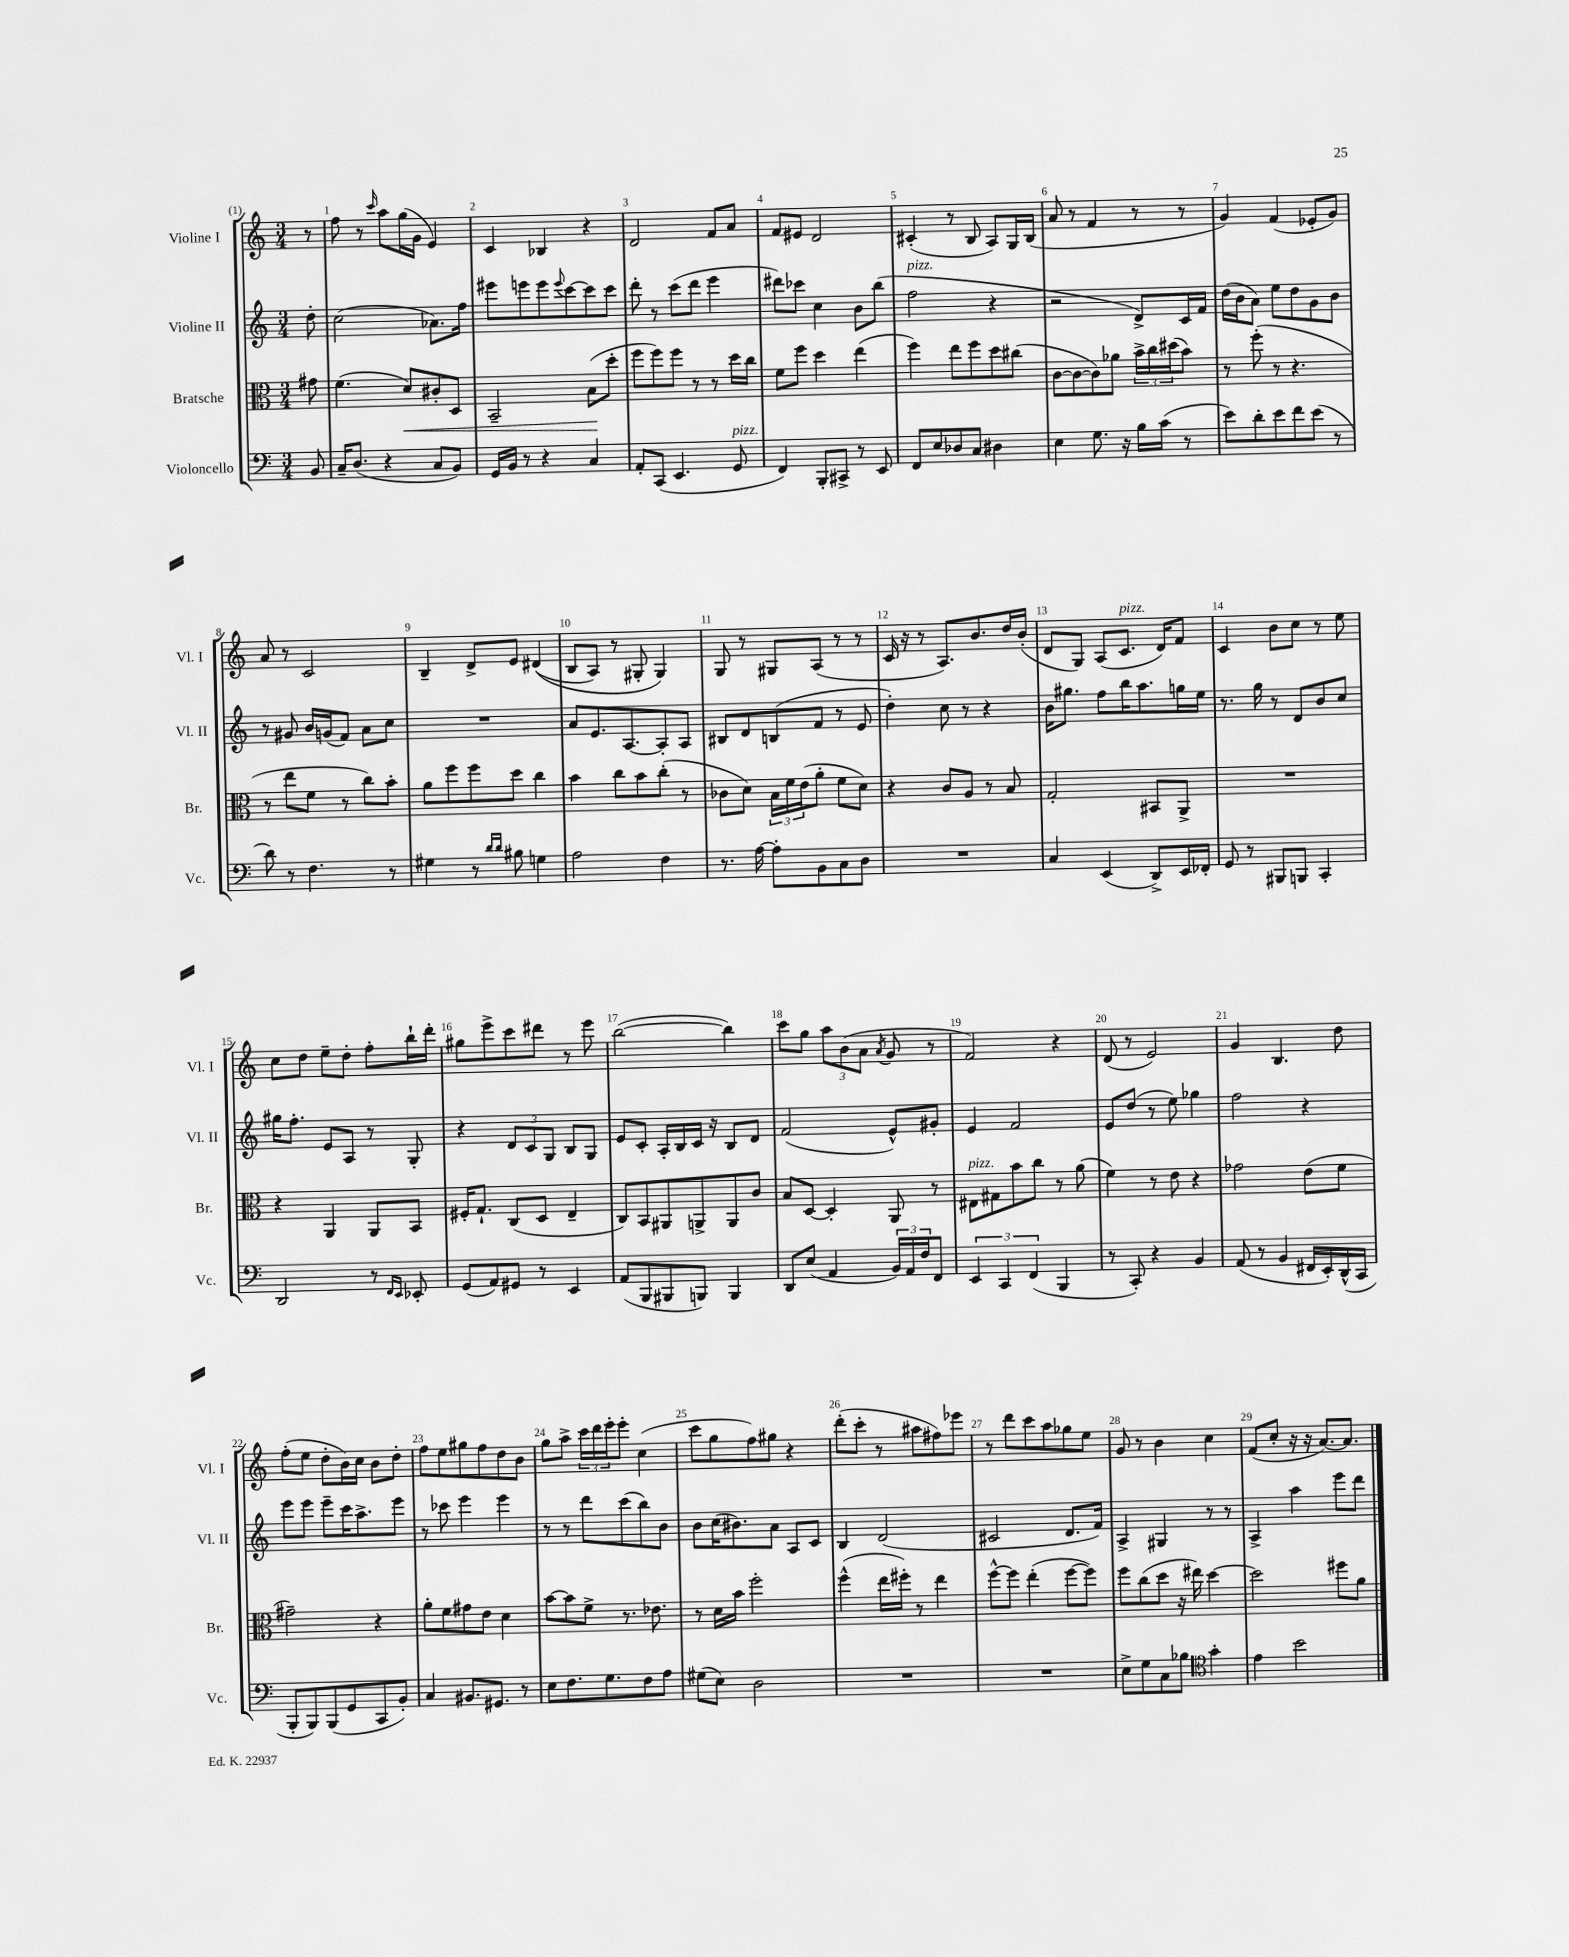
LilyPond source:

<<
\new StaffGroup <<
\new Staff = "s0" \with { instrumentName = "Violine I" shortInstrumentName = "Vl. I" } {
    \clef treble \key c \major \numericTimeSignature \time 3/4 \partial 8
    r8 |
    f''8 r8 \grace { c'''16 } a''8 g''16( g'16 e'4) |
    c'4 bes4 r4 |
    d'2 f'8 a'8 |
    f'8 eis'8 d'2 |
    cis'4-.( r8 b8 a8) g16 b16( |
    a'8 r8 f'4 r8 r8 |
    g'4) f'4( ees'8-. g'8) |
    a'8 r8 c'2 |
    b4-- d'8-> e'8 dis'4(\( |
    b8 a8) r8 gis8-. gis4\) |
    g8 r8 gis8 a8( r8 r8 |
    c'16 r16 r8 a8.) b'8. d''16 b'16-.( |
    d'8 g8) a8( c'8.^\markup { \italic "pizz." } d'16) f'8 |
    c'4 b'8 c''8 r8 e''8 |
    c''8 d''8 e''8-- d''8-. f''8-. b''16-! d'''16-. |
    gis''8 e'''8-> c'''8 dis'''8 r8 e'''8 |
    b''2~( b''4) |
    c'''8 g''8 \tuplet 3/2 { a''8 b'8( a'8 } \acciaccatura { a'8 } g'8 r8 |
    f'2) r4 |
    d'8( r8 e'2) |
    g'4 b4. d''8 |
    f''8-.( e''8 d''8-. b'16) c''16 b'8 d''8-. |
    f''8 e''8 gis''8 f''8 d''8 b'8 |
    g''8 a''8-> \tuplet 3/2 { c'''16 d'''16 e'''16-. } e'''8-. c''4( |
    c'''8 g''8 f''8) gis''8 r4 |
    d'''8-.( c'''8-. r8 ais''8 fis''8) ees'''8 |
    r8 d'''8 c'''8 a''8 ges''8 e''8 |
    g'8 r8 b'4 c''4 |
    f'8( c''8-. r16 r16 a'8.~) a'8. \bar "|." |
}
\new Staff = "s1" \with { instrumentName = "Violine II" shortInstrumentName = "Vl. II" } {
    \clef treble \key c \major \numericTimeSignature \time 3/4 \partial 8
    d''8-. |
    c''2( aes'8.) f''16 |
    eis'''8 e'''8 e'''8 \appoggiatura { e'''8 } c'''8~ c'''8 c'''8 |
    d'''8-. r8 c'''8( d'''8 e'''4 |
    dis'''8) ces'''8 c''4 b'8 b''8( |
    f''2^\markup { \italic "pizz." } r4 |
    r2 d'8->) c'16 f'16 |
    d''16( b'16 a'8) e''8 d''8 g'8 b'8 |
    r8 gis'8 b'16 g'16( f'8) a'8 c''8 |
    R2. |
    a'8 e'8. a8.~ a8-. a8 |
    bis8 d'8 b8( f'8 r8 e'8 |
    d''4-.) c''8 r8 r4 |
    b'16 gis''8. f''8 b''16 a''8. g''16 e''16 |
    r8. g''16 r8 d'8 b'8 c''8 |
    gis''16 f''8.-. e'8 a8 r8 g8-. |
    r4 \tuplet 3/2 { d'8 c'8 g8 } b8 g8 |
    e'8 c'8-. a16-. b16 c'16 r16 b8 d'8 |
    f'2( e'8-^) gis'8-. |
    e'4 f'2 |
    e'8 d''8( r8 e''8) ges''4 |
    f''2 r4 |
    e'''8 e'''8 e'''8-- c'''16 a''8.-> e'''8 |
    r8 ces'''8 e'''4 e'''4 |
    r8 r8 d'''8 c'''8( b''8) b'8 |
    b'8 c''16( bis'8.) a'8 a8 c'8 |
    b4 d'2( |
    cis'2 d'8. f'16) |
    a4-> gis4 r8 r8 |
    a4-> a''4 e'''8 d'''8 \bar "|." |
}
\new Staff = "s2" \with { instrumentName = "Bratsche" shortInstrumentName = "Br." } {
    \clef alto \key c \major \numericTimeSignature \time 3/4 \partial 8
    gis'8 |
    f'4.( d'8\<) cis'8-. d8 |
    b,2-- b8\!( d''8-. |
    f''8 f''8) f''8 r8 r8 d''16 c''16 |
    f'8 f''8 d''4 e''4( |
    f''4) e''8 f''8 d''8 cis''8( |
    c'8~ c'8~ c'8) aes'8 \tuplet 3/2 { b'16-> c''16 dis''16( } b'8) |
    r8 f''8-.( r8 r4. |
    r8 e''8 f'8 r8 c''8) b'8-. |
    a'8 f''8 f''8 d''8 c''4 |
    b'4 c''8 b'8 c''8-.( r8 |
    ces'8 d'8) \tuplet 3/2 { b16 f'16 e'16( } a'8-. f'8 d'8) |
    r4 c'8 a8 r8 b8 |
    g2-. bis,8 a,8-> |
    R2. |
    r4 a,4 a,8 b,8 |
    fis16-. g8.-! c8( d8 e4-- |
    c8) b,8 ais,8 a,8-> a,8 c'8 |
    b8 d8~ d4-. a,8 r8 |
    eis8^\markup { \italic "pizz." } gis8 b'8 c''8 r8 a'8( |
    f'4) r8 e'8 r4 |
    ges'2 e'8( f'8 |
    gis'2--) r4 |
    a'8-. f'8 gis'8 e'8 d'4 |
    b'8~ b'8 f'8-> r8. ees'8. |
    r8 d'16 b'16 f''2-. |
    f''4-^( e''16 fis''16-.) r8 e''4 |
    f''8~-^ f''8 e''4-.( f''8~ f''8) |
    f''8 c''8( d''8 r16 eis''16) d''4~ |
    d''2 fis''8 a'8 \bar "|." |
}
\new Staff = "s3" \with { instrumentName = "Violoncello" shortInstrumentName = "Vc." } {
    \clef bass \key c \major \numericTimeSignature \time 3/4 \partial 8
    b,8 |
    c16-- d8.( r4 c8 b,8) |
    g,16 b,16 r8 r4 c4 |
    a,8-. c,8( e,4. g,8^\markup { \italic "pizz." } |
    f,4) b,,8-. cis,8-> r8 e,8 |
    f,8 e8 des8 c8 dis4 |
    e4 g8. r16 b16 c'16( r8 |
    e'8) d'8-. e'8 f'8 e'8( r8 |
    d'8) r8 f4. r8 |
    gis4 r8 \grace { d'16 d'16 } bis8 g4 |
    a2 f4 |
    r8. a16~ a8-. b,8 c8 d8 |
    R2. |
    c4 e,4( d,8->) e,16 fes,16-. |
    g,8 r8 bis,,8 b,,8 c,4-. |
    d,2 r8 \grace { f,16 e,16 } ees,8-. |
    g,8( a,8) gis,8 r8 e,4 |
    a,8( b,,8 bis,,8 b,,8) b,,4 |
    d,8 e8( a,4 \tuplet 3/2 { b,16) a,16 f16 } f,8 |
    \tuplet 3/2 { e,4 c,4 f,4( } b,,4 |
    r8 c,8-.) r4 b,4 |
    a,8( r8 b,4 fis,16 e,16-.) d,16-^( c,16 |
    b,,8-. b,,8) b,,8( g,8 c,8 b,8-.) |
    c4 bis,8. gis,8. r8 |
    e8 f8. g8. f8 a8 |
    gis8( e8) d2 |
    R2. |
    R2. |
    e8-> g8 c8 bes8 \clef tenor g'4-. |
    e'4 b'2 \bar "|." |
}
>>
>>
\layout { \context { \Score \override BarNumber.break-visibility = ##(#f #t #t) barNumberVisibility = #all-bar-numbers-visible } }
